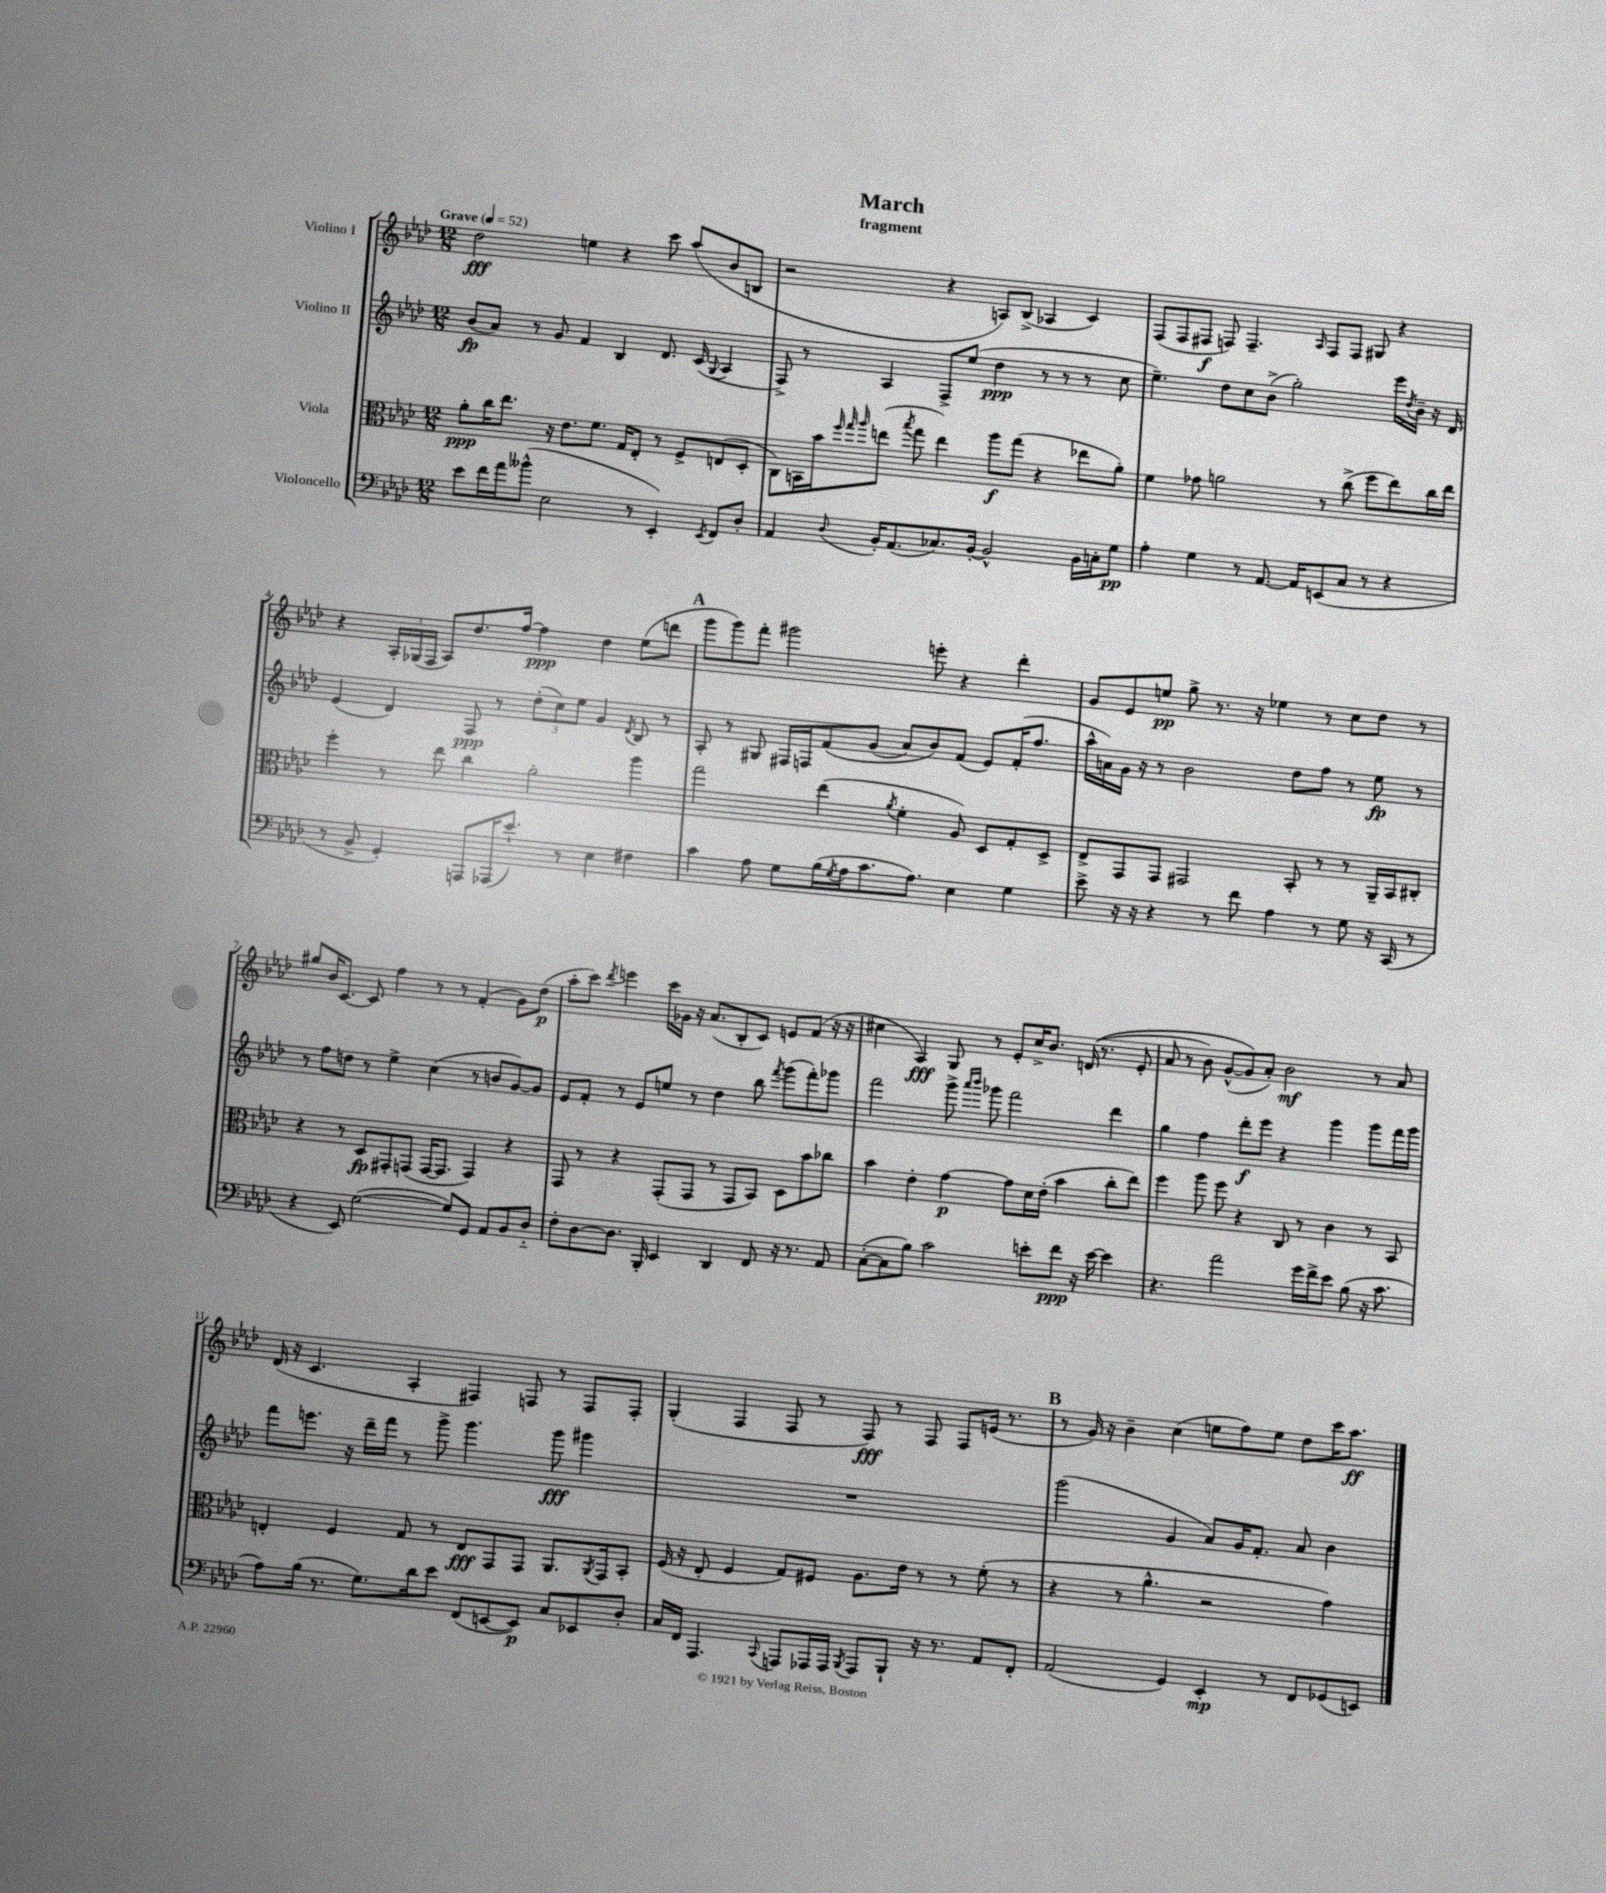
\header { title = "March" subtitle = "fragment" }
<<
\new StaffGroup <<
\new Staff = "s0" \with { instrumentName = "Violino I" } {
    \clef treble \key aes \major \numericTimeSignature \time 12/8 \tempo "Grave" 4 = 52
    des''2\fff e''4 r4 c'''8 aes''8( bes'8 b8 |
    r2 r4 a8) bes8->( aes4 c'4) |
    f8( f8 fis8\f f8) f4.-- \grace { aes16 } f8 f8 gis8 r4 |
    r4 \tuplet 3/2 { aes16-. ges16( f16 } aes8) des''8. f''16~ f''4\ppp des''4 ees''8( d'''8 |
    \mark \markup { \bold "A" } g'''8 g'''8) f'''8-. gis'''2 e'''8-. r4 des'''4-. |
    g'8 ees'8 e''8\pp g''8-> r8. r16 ees''4 r8 c''8 des''8 r8 |
    gis''8 bes'16 c'8.~ c'8 f''4 r8 r8 f'4-.( g'8) des''8\p( |
    aes''8-. c'''8) \acciaccatura { des'''8 } e'''4 c'''16 ges'16 r16 aes'8.( bes8-. c'8) e'8 f'8( r16 r16 |
    cis''4 aes4\fff) g8 r8 ees'8-. cis''16-> bes'8. d'16(\( r8. ees'8-. |
    aes'8 r8 bes'8) g'8~-^( g'8\) aes'8-.) bes'2\mf r8 aes'8 |
    des'16( r16 c'4. aes4-. fis4) f8 r8 f8 f8-. |
    g4-.( f4 f8 r8 f8\fff) r8 f8 f8 e'16( r8. |
    \mark \markup { \bold "B" } r8 g'16) r16 bes'4-- c''4( e''8 f''8) e''8 des''8 c'''16 aes''8.\ff \bar "|." |
}
\new Staff = "s1" \with { instrumentName = "Violino II" } {
    \clef treble \key aes \major \numericTimeSignature \time 12/8
    bes'8\fp( aes'8) r8 g'8 f'4 bes4 des'8. c'16( \appoggiatura { g8 } aes4 |
    f8->) r8 aes4 f8-> ees''8( des''4\ppp r8 r8 r8 c''8 |
    ees''4.--) des''8 c''8 bes'8->( g''2-.) ees'''16 \acciaccatura { des''8 } bes'16-- r16 des'16 |
    ees'4( des'4) f8\ppp r8 \tuplet 3/2 { des''8-.( c''8) ees''8 } g'4 \acciaccatura { des'8 } bes8 r8 |
    \mark \markup { \bold "A" } aes8-. r8 gis8 fis16 f16 f'8\( g'8( aes'8) bes'8\) f'8( ees'8) f'16-.( f''8. |
    aes''16-^ a'16) g'16 r16 r8 bes'2 des''8 f''8 r8 ees''8\fp r8 |
    r8 f''8 d''8 r8 ees''4-> c''4( r8 b'8 g'8~) g'8 |
    ees'8 f'8-. r8 ees'8 e''8 r8 des''4 bes''8 \acciaccatura { f'''8 } g'''8( f'''8-.) ges'''8 |
    f'''2 g'''8-> \grace { aes'''16 bes'''16 } ges'''8 f'''2 des'''4 |
    g''4 f''4 des'''8-.\f ees'''8 r4 g'''4 g'''8 f'''16 g'''16 |
    f'''8 e'''8. r16 des'''16-- f'''16 r8 g'''8-> g'''4. g'''8\fff gis'''4 |
    R1. |
    \mark \markup { \bold "B" } g'''2( g'4 aes'8) g'16 f'8.-. aes'8 bes'4 \bar "|." |
}
\new Staff = "s2" \with { instrumentName = "Viola" } {
    \clef alto \key aes \major \numericTimeSignature \time 12/8
    aes'8-.\ppp c''16 ees''8. r16 ees'8. f'8. g16 ees8-. r8 f8-> e8( des8-. |
    c8) b,16 bes'16 \grace { f''32 g''32 aes''32 } e''8( \acciaccatura { bes''8 } g''8 e''4) aes''8\f g''8( r4 ees''8 aes'8-.) |
    f'4 ges'8 a'2 r8 c''8->( f''8 ees''8) c''16 ees''16 |
    f''4-. r8 ees''8 c''4 aes'2-. aes''4 |
    \mark \markup { \bold "A" } g''2 ees''4( \acciaccatura { aes'8 } f'4-. aes8) des8 g8-. des8-> |
    ees8-> g,8 g,8 gis,2 bes,8-. r8 r8 aes,16-- bes,16 cis8-. |
    r4 r8 des8\fp gis,8-. g,8( g,16~ g,8. g,4) r4 |
    g,8 r8 r4 g,8-.( g,8 r8 g,8 bes,8) des8 bes'8 ces''8 |
    bes'4 ees'4-. g'4~\p g'8 des'16 ees'16-.( bes'4 c''8-. ees''8) |
    f''4 aes''8 f''8 r4 c8 r8 c'4 r8 bes,8 |
    e4-. f4 g8 r8 e8\fff g,8 g,8 aes,8. \acciaccatura { aes,8 } g,16 bes,8-. |
    f16( r16 ees8-. f4 g8) fis8 aes8. ees'16 r8 r8 f'8-.( r8 |
    \mark \markup { \bold "B" } r4 r8 aes'4.-^ r2 g'4) \bar "|." |
}
\new Staff = "s3" \with { instrumentName = "Violoncello" } {
    \clef bass \key aes \major \numericTimeSignature \time 12/8
    ees'8 f'16 aes'16 beses'8-^( ees2 r8 ees,4-.) \acciaccatura { ees,8 } f,8 des8-. |
    aes,4 \appoggiatura { des8 } bes,16-. aes,8.( ces8.) bes,16~-. bes,2-^ bes,16 c16-. g8\pp |
    aes4-. g4 r8 aes,8.~ aes,16 e,8( c8 r8 r4 |
    r8 bes,8-> g,4-.) a,,8 aes,,16( ees'8.-!) r8 ees4 fis4 |
    \mark \markup { \bold "A" } c'4 aes8 g8 bes16( \acciaccatura { g8 } aes16 c'8. aes8.) ees4 g4 |
    ees'8-> r16 r16 r4 r8 f'8 aes4 r8 g8 r16 c,16( r8 |
    r4 ees,8) g2~( g8) g,8 aes,8 bes,8 des8-_ |
    f8-. des8~ des8. bes,,16-. ees,4 des,4 f,8 r16 r8. aes,8 |
    c8~-.( c8 bes8) c'2 e'8-. f'8\ppp r16 e'16~ e'4 |
    r4. aes'2 g'16 f'16-> ees'8 bes8( r16 c'8. |
    aes8) bes16( r8. g8.) des'16 ees'8 f,8( e,8~ e,8\p) c8 ees,8 des8-. |
    c16 f,16 aes,,4. \appoggiatura { c,8 } a,,8 aes,,16 aes,,16 \acciaccatura { bes,,8 } aes,,8 bes,,8-! r16 r8. aes,8 f,8-. |
    \mark \markup { \bold "B" } aes,2( g,4) ees,4-.\mp r8 f,8 ges,8( e,8) \bar "|." |
}
>>
>>
